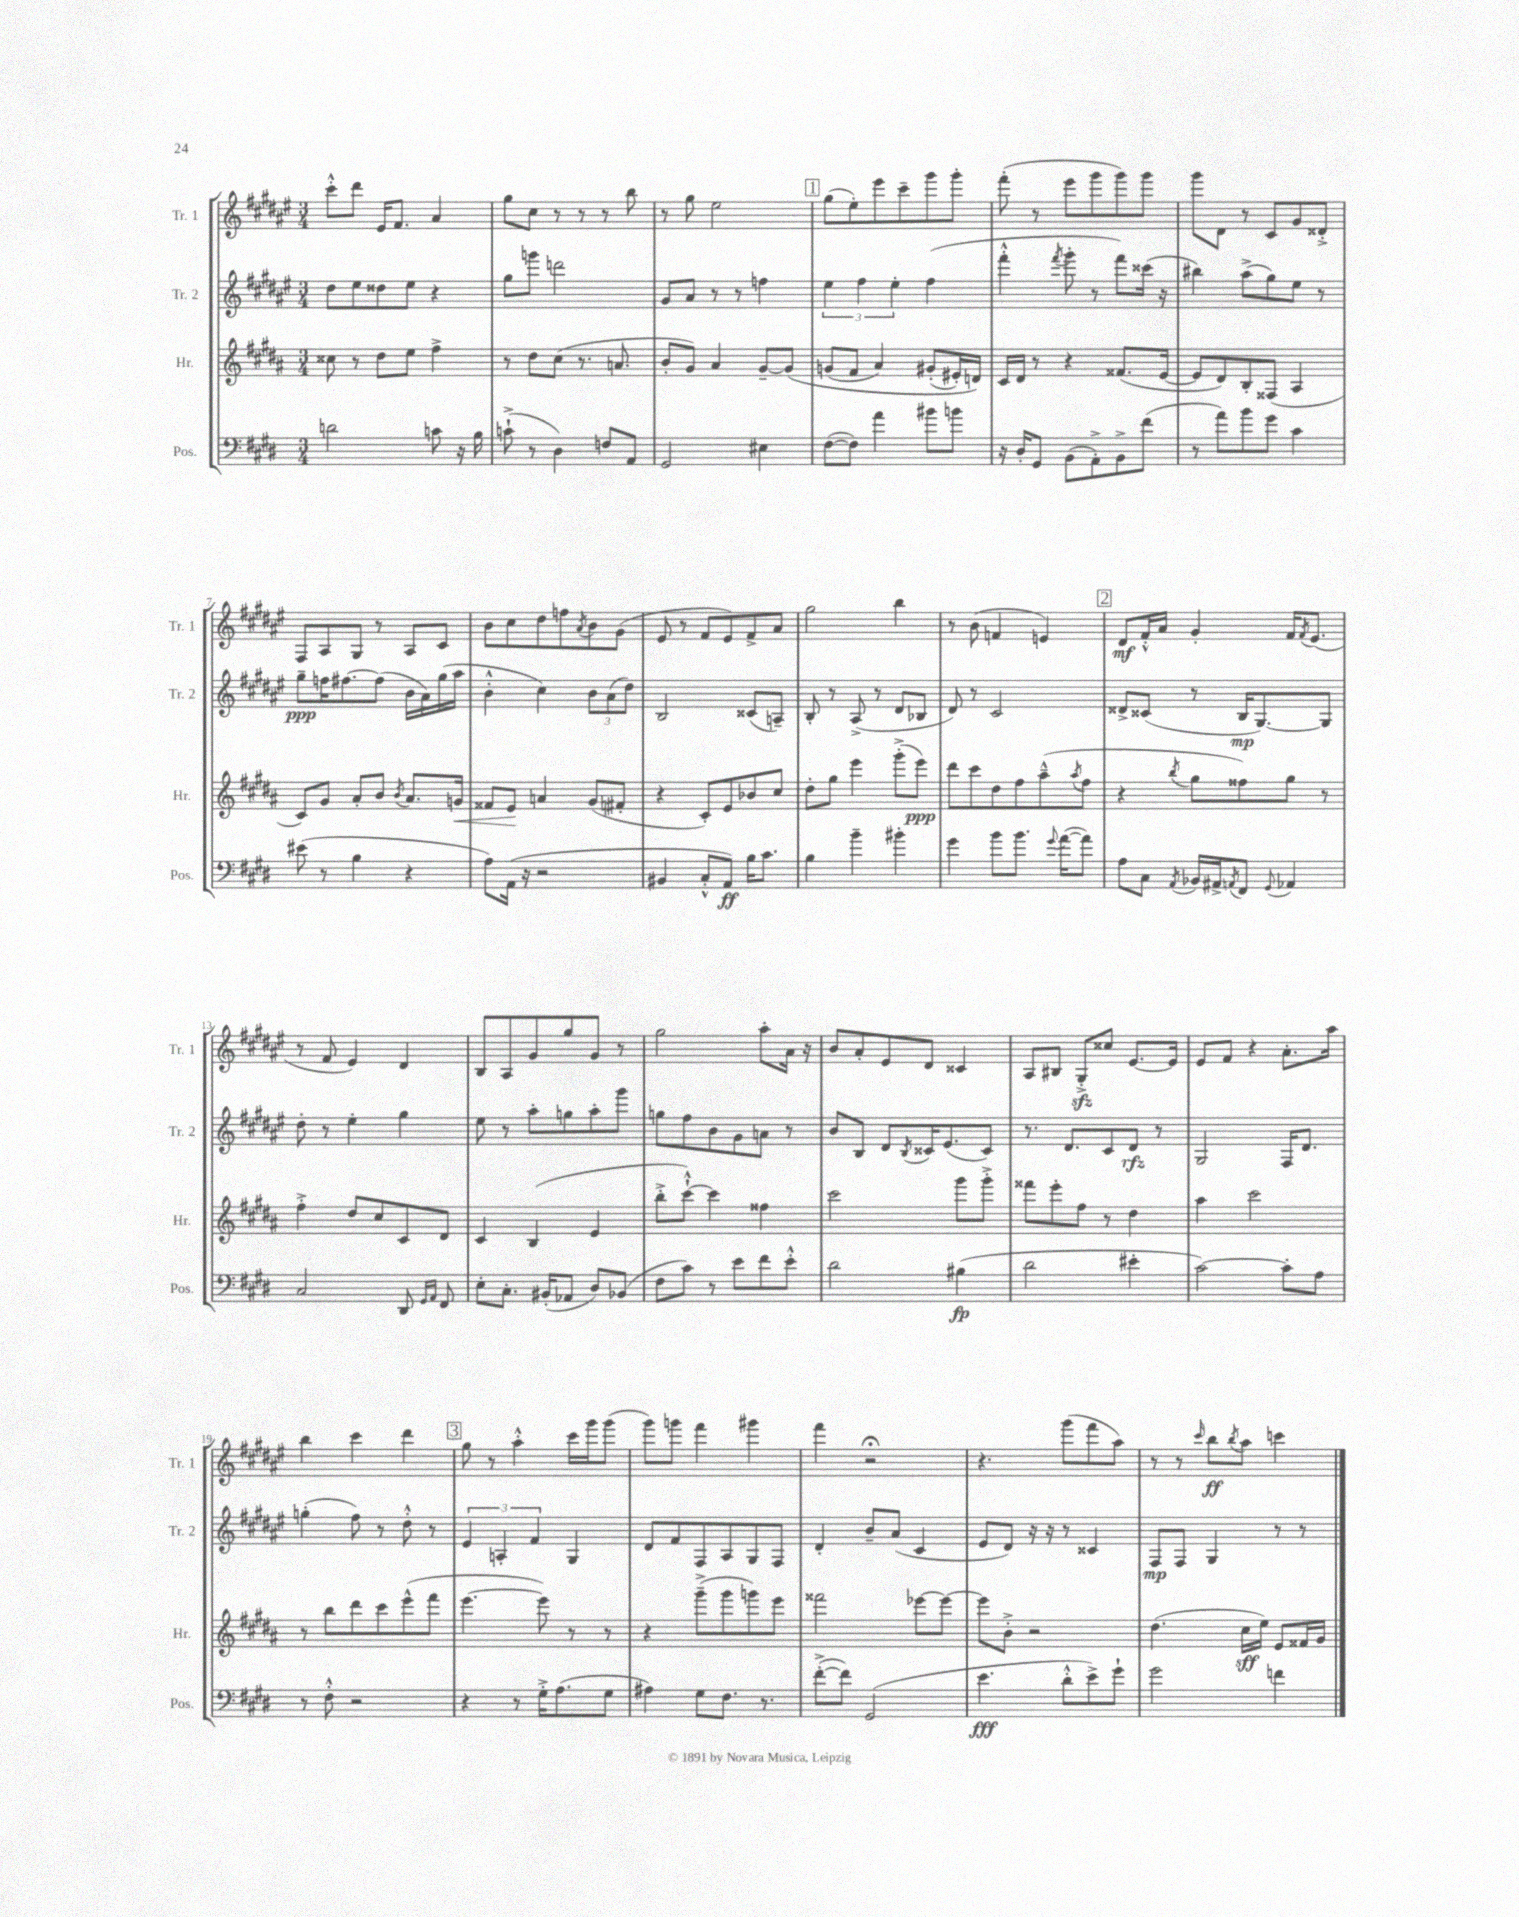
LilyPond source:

<<
\new StaffGroup <<
\new Staff = "s0" \with { instrumentName = "Tr. 1" shortInstrumentName = "Tr. 1" } {
    \clef treble \key fis \major \numericTimeSignature \time 3/4
    cis'''8-.-^ dis'''8 eis'16 fis'8. ais'4 |
    gis''8 cis''8 r8 r8 r8 b''8 |
    r8 gis''8 eis''2 |
    \mark \markup { \box "1" } gis''8( eis''8-.) eis'''8 cis'''8-- gis'''8 gis'''8-. |
    fis'''8-.( r8 eis'''8 gis'''8 gis'''8) gis'''8 |
    gis'''8 dis'8 r8 cis'8 gis'8 disis'8-.-> |
    fis8 ais8 gis8 r8 ais8 cis'8 |
    b'8 cis''8 dis''8 f''8 \acciaccatura { ais'8 } b'8 gis'8( |
    eis'8 r8 fis'8 eis'8) fis'8-> ais'8 |
    gis''2 b''4 |
    r8 b'8( f'4 e'4) |
    \mark \markup { \box "2" } dis'8\mf fis'16-.-^ ais'16 gis'4-. fis'16 \acciaccatura { fis'8 } eis'8.( |
    r8 fis'8 eis'4) dis'4 |
    b8 ais8 gis'8 gis''8 gis'8 r8 |
    gis''2 ais''8-. ais'16 r16 |
    b'8 ais'8-. eis'8 dis'8 cisis'4 |
    ais8 bis8 gis8-.->\sfz cisis''8 eis'8.~ eis'16 |
    eis'8 fis'8 r4 ais'8.-. ais''16 |
    b''4 cis'''4 dis'''4 |
    \mark \markup { \box "3" } gis''8 r8 ais''4-.-^ cis'''16 gis'''16 gis'''8( |
    gis'''8) g'''8 fis'''4 gis'''4 |
    fis'''4 r2\fermata |
    r4. gis'''8( fis'''8 ais''8) |
    r8 r8 \grace { cis'''16 } b''8\ff \acciaccatura { b''8 } ais''8 c'''4 \bar "|." |
}
\new Staff = "s1" \with { instrumentName = "Tr. 2" shortInstrumentName = "Tr. 2" } {
    \clef treble \key fis \major \numericTimeSignature \time 3/4
    dis''8 eis''8 disis''8 eis''8 r4 |
    gis''8 g'''8 d'''2 |
    gis'8 ais'8 r8 r8 f''4 |
    \mark \markup { \box "1" } \tuplet 3/2 { eis''4 fis''4 eis''4-. } fis''4( |
    fis'''4-.-^ \acciaccatura { fis'''8 } gis'''8-. r8 fis'''8) cisis'''16( r16 |
    bis''4) ais''8->( gis''8) eis''8 r8 |
    gis''8--\ppp f''16 fis''8.~ fis''8( b'16 ais'16) gis''16( ais''16 |
    b'4-.-^ cis''4) \tuplet 3/2 { b'8 ais'8( dis''8) } |
    b2 cisis'8( a8--) |
    b8-. r8 ais8->( r8 dis'8 bes8 |
    dis'8) r8 cis'2 |
    \mark \markup { \box "2" } disis'8-> cisis'8( r8 b16\mp gis8.~) gis8 |
    dis''8-. r8 eis''4-. gis''4 |
    eis''8 r8 ais''8-. g''8 ais''8-. gis'''8 |
    g''8 fis''8 b'8 gis'8 a'8 r8 |
    b'8 b8 dis'8 \acciaccatura { b8 } cisis'16 eis'8.( cisis'8) |
    r8. dis'8. cis'8 dis'8\rfz r8 |
    gis2 fis16 dis'8. |
    g''4-.( fis''8) r8 dis''8-.-^ r8 |
    \mark \markup { \box "3" } \tuplet 3/2 { eis'4 a4-. fis'4 } gis4 |
    dis'8 fis'8 fis8 ais8 gis8 fis8 |
    dis'4-. b'8-- ais'8( cis'4 |
    eis'8 dis'8) r16 r16 r8 cisis'4 |
    fis8\mp fis8 gis4 r8 r8 \bar "|." |
}
\new Staff = "s2" \with { instrumentName = "Hr." shortInstrumentName = "Hr." } {
    \clef treble \key b \major \numericTimeSignature \time 3/4
    cisis''8 r8 dis''8 e''8 fis''4-> |
    r8 dis''8 cis''8( r8. a'8. |
    b'8-. gis'8) ais'4 gis'8~-- gis'8\( |
    \mark \markup { \box "1" } g'8( fis'8 ais'4) gis'8-.( eis'16-.) d'16\) |
    cis'16 dis'16 r8 r4 fisis'8.( e'16~ |
    e'8 dis'8) b8-. fisis8( ais4 |
    cis'8) gis'8 ais'8-. b'8 \acciaccatura { b'8 } ais'8. g'16\< |
    fisis'8 e'8\! a'4 gis'8( fis'8-. |
    r4 cis'8-.) e'8 bes'8 cis''8 |
    dis''8-. gis''8 e'''4 gis'''8-.->( e'''8\ppp) |
    dis'''8 cis'''8 dis''8 fis''8 ais''8---^( \acciaccatura { ais''8 } fis''8 |
    \mark \markup { \box "2" } r4 \acciaccatura { b''8 } gis''8 fisis''8) gis''8 r8 |
    fis''4-.-> dis''8 cis''8 cis'8 dis'8 |
    cis'4 b4( e'4 |
    b''8-.-> cis'''8~-!-^) cis'''4 fisis''4 |
    cis'''2 gis'''8 gis'''8-.-> |
    fisis'''8 e'''8-. fis''8 r8 dis''4 |
    ais''4 cis'''2 |
    r8 b''8 dis'''8 cis'''8 e'''8-^( fis'''8 |
    \mark \markup { \box "3" } e'''4.~ e'''8) r8 r8 |
    r4 gis'''8--->( gis'''8 g'''8) e'''8 |
    fisis'''2 ees'''8~ ees'''8~ |
    ees'''8 b'8-.-> r2 |
    dis''4.( cis''16\sff e''16) e'8 fisis'16 gis'16 \bar "|." |
}
\new Staff = "s3" \with { instrumentName = "Pos." shortInstrumentName = "Pos." } {
    \clef bass \key e \major \numericTimeSignature \time 3/4
    d'2 c'8 r16 b16 |
    c'8-!->( r8 dis4) f8 a,8 |
    gis,2 eis4 |
    \mark \markup { \box "1" } fis8~( fis8) a'4 bis'8 b'8 |
    r16 dis16-. gis,8 b,8( a,8-.->) b,8-> fis'8( |
    r8 a'8) b'8 gis'8 cis'4 |
    eis'8( r8 b4 r4 |
    a8) a,16( r16 r2 |
    bis,4 cis8-.-^ a,8\ff) b16 cis'8. |
    b4 b'4-- bis'4-. |
    gis'4 b'8 b'8. \appoggiatura { gis'8 } a'16~( a'8) |
    \mark \markup { \box "2" } a8 cis8 \acciaccatura { a,8 } bes,16 ais,16-> \acciaccatura { a,8 } fis,8 \appoggiatura { gis,8 } aes,4 |
    cis2 dis,8 \grace { gis,16 a,16 } fis,8 |
    e8-. cis8.-. bis,16-.( aes,8 dis8) bes,8( |
    fis8 cis'8) r8 e'8 fis'8 e'8-.-^ |
    dis'2 bis4\fp( |
    dis'2 eis'4-. |
    cis'2~) cis'8-. a8 |
    r8 fis8-.-^ r2 |
    \mark \markup { \box "3" } r4 r8 gis16-.-> a8.( gis8 |
    ais4) gis8 fis8. r8. |
    fis'8~-.->( fis'8) gis,2( |
    e'4.\fff dis'8-.-^ e'8->) gis'8-! |
    gis'2 f'4 \bar "|." |
}
>>
>>
